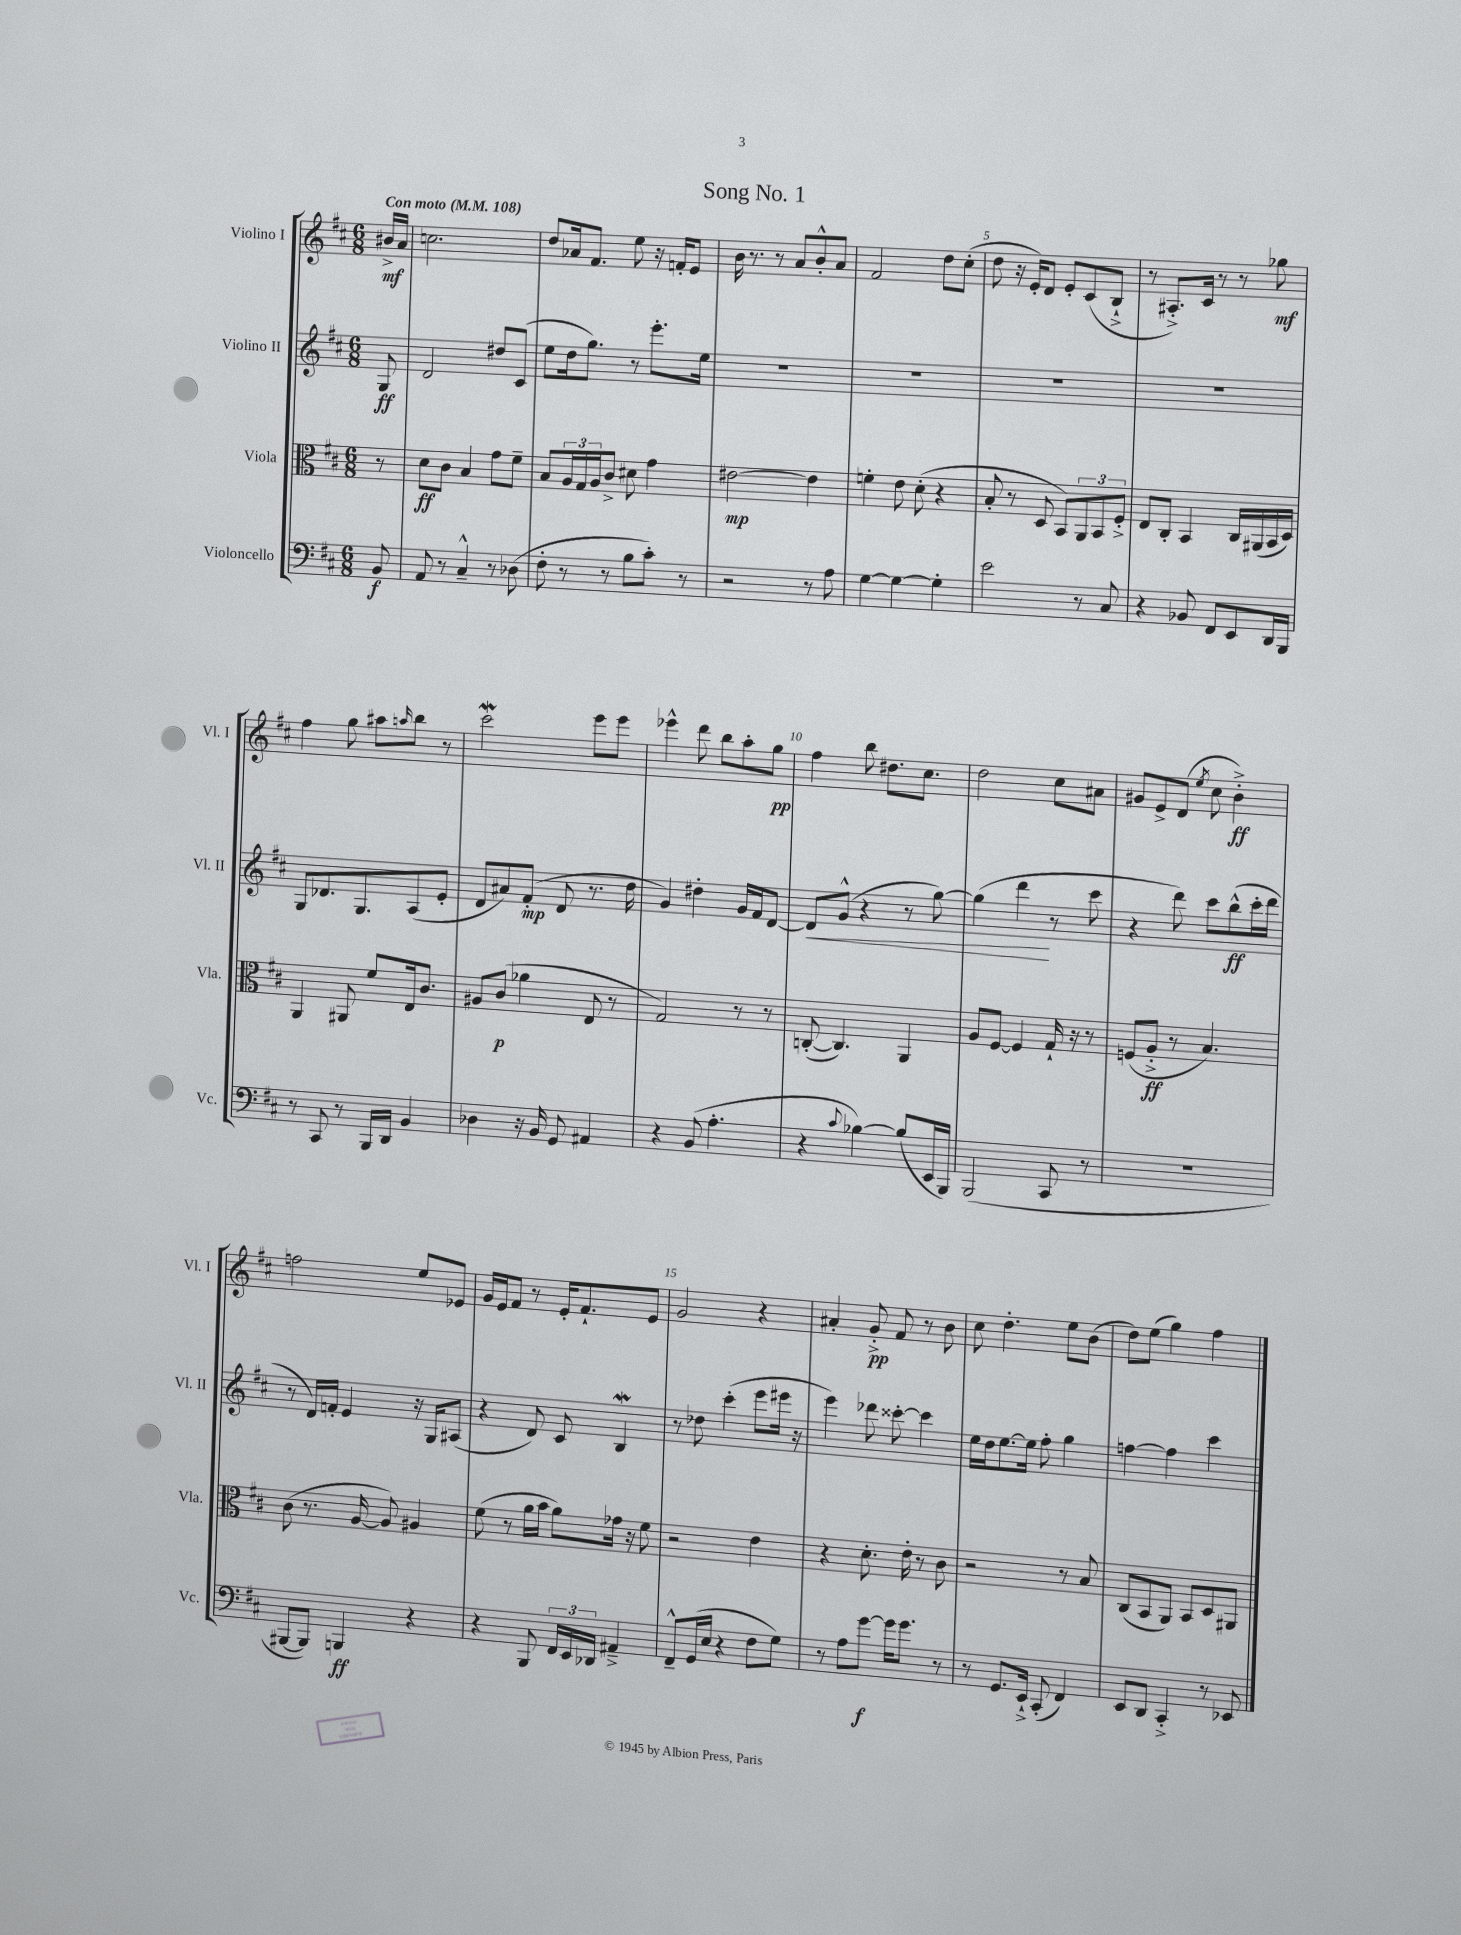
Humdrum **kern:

**kern	**kern	**kern	**kern
*staff4	*staff3	*staff2	*staff1
*clefF4	*clefC3	*clefG2	*clefG2
*k[f#c#]	*k[f#c#]	*k[f#c#]	*k[f#c#]
*M6/8	*M6/8	*M6/8	*M6/8
*MM108	*MM108	*MM108	*MM108
8BB	8r	8G	16b#^
.	.	.	16a
=	=	=	=
8AA	8d	2d	2.cc
8r	8c#	.	.
4C#~^^	4B	.	.
8r	8g	8dd#	.
(8D-	8f#~	(8c#	.
=	=	=	=
8F#'	8B	8ee	8dd
8r	24A	16dd	16a-
.	24G	.	.
.	.	8.gg)	8.f#
.	24A	.	.
8r	8c#^	.	.
8B	8d#	8r	8ee
8c#')	4g	8.eee'	16r
.	.	.	16f'
8r	.	.	8e
.	.	16ee	.
=	=	=	=
2r	[2e#	2.r	16b
.	.	.	8.r
.	.	.	8r
.	.	.	8a
8r	4e#]	.	8b'^^
8A	.	.	8a
=	=	=	=
[4G	4f'	2.r	2f#
4G_	8e	.	.
.	(8d'	.	.
4G']	4r	.	8dd
.	.	.	(8cc#'
=	=	=	=
2e	8B'	2.r	8dd
.	8r	.	16r
.	.	.	16e')
.	8D	.	8d
.	8BB)	.	8e'
8r	12AA	.	(8c#
.	12BB	.	.
8C#	.	.	8B`^
.	12F#'^	.	.
=	=	=	=
4r	8E	2.r	8r
.	8C#'	.	8.A#'^)
8BB-	4BB	.	.
.	.	.	16c#
8FF#	.	.	8r
8EE	16C#	.	8r
.	(16AA#	.	.
16DD	16BB	.	8gg-
16BBB	16D)	.	.
=	=	=	=
8r	4AA	8G	4ff#
8CC#	.	8.d-	.
8r	8AA#	.	8gg
.	.	8.G	.
16BBB	8f#	.	8aa#
16DD	.	.	.
.	.	.	16qqaa
4BB	16E	(8A	8bb
.	8.c#	.	.
.	.	8e'	8r
=	=	=	=
4D-	8A#	8d	2ccc#
.	(8c#	8a#)	.
16r	4a-	(8f#'	.
16BB	.	.	.
8GG	.	8d	.
4AA#	8E	8.r	8eee
.	8r	.	8eee
.	.	16dd	.
=	=	=	=
4r	2G)	4g)	4eee-^^
(8BB	.	4dd#'	8ddd
4.A'	.	.	8bb
.	8r	16g	8aa'
.	.	16f#	.
.	8r	[8d	8gg
=	=	=	=
4r	([8C'	8d]	4ff#
.	4.C])	(8g^^	.
8qqc#	.	.	.
[4B-)	.	4r	8bb
.	.	.	8.dd#
(8B-]	4AA	8r	.
.	.	.	8.cc#
16EE	.	[8gg)	.
16BBB)	.	.	.
=	=	=	=
(2BBB	8A	(4gg]	2dd
.	[8F#	.	.
.	4F#]	4ddd	.
8CC#	16G`	8r	8cc#
.	16r	.	.
8r	8r	8ccc#	8a#
=	=	=	=
2.r	(8F	4r	8g#
.	8A'^	.	8e^
.	8r	8ddd)	(8d
.	.	.	8qee
.	4.B)	8ccc#	8cc#
.	.	(8bb^^	4b'^)
.	.	16ccc#'	.
.	.	16ddd	.
=	=	=	=
[8BBB#	(8c#	8r	2ff
8BBB#])	8.r	16d)	.
.	.	16f'	.
4BBB	.	4e	.
.	[16A	.	.
.	8A])	.	.
4r	4A#	16r	8ee
.	.	16G	.
.	.	(8A#	8e-
=	=	=	=
4r	(8f#	4r	16g
.	.	.	16e
.	8r	.	8f#
8BBB	16a	8d)	8r
.	16b	.	.
24FF#	8a)	8c#	16e'
24EE	.	.	.
.	.	.	8.f#`
24DD-	.	.	.
4AA#~^	16g-	4B	.
.	16r	.	.
.	8f#	.	8e
=	=	=	=
8FF#~^^	2r	8r	2g
(16GG	.	8dd-	.
16E	.	.	.
4r	.	(4ccc#'	.
8F#	4e	8eee	4r
8G)	.	16eee#	.
.	.	16r	.
=	=	=	=
8r	4r	4eee)	4a#'
8A	.	.	.
[8g	8.d'	8ddd-	8g'^
16g]	.	[8ccc##'	8f#
8.g	16e'	.	.
.	8r	4ccc##]	8r
8r	8c#	.	8b
=	=	=	=
8r	2r	16ee	8cc#
.	.	16dd	.
8.GG	.	[8.ee	4.dd'
16EE`^	.	16ee]	.
(8CC#'	.	8ff#'	.
4FF#)	8r	4gg	8ee
.	8B	.	(8b
=	=	=	=
8EE	(8C#	[4ff	8dd)
8DD	8BB	.	(8ee
4CC#'^	8AA)	4ff]	4gg)
.	8BB	.	.
8r	8D	4ccc#	4ff#
8EE-	8AA#	.	.
==	==	==	==
*-	*-	*-	*-
